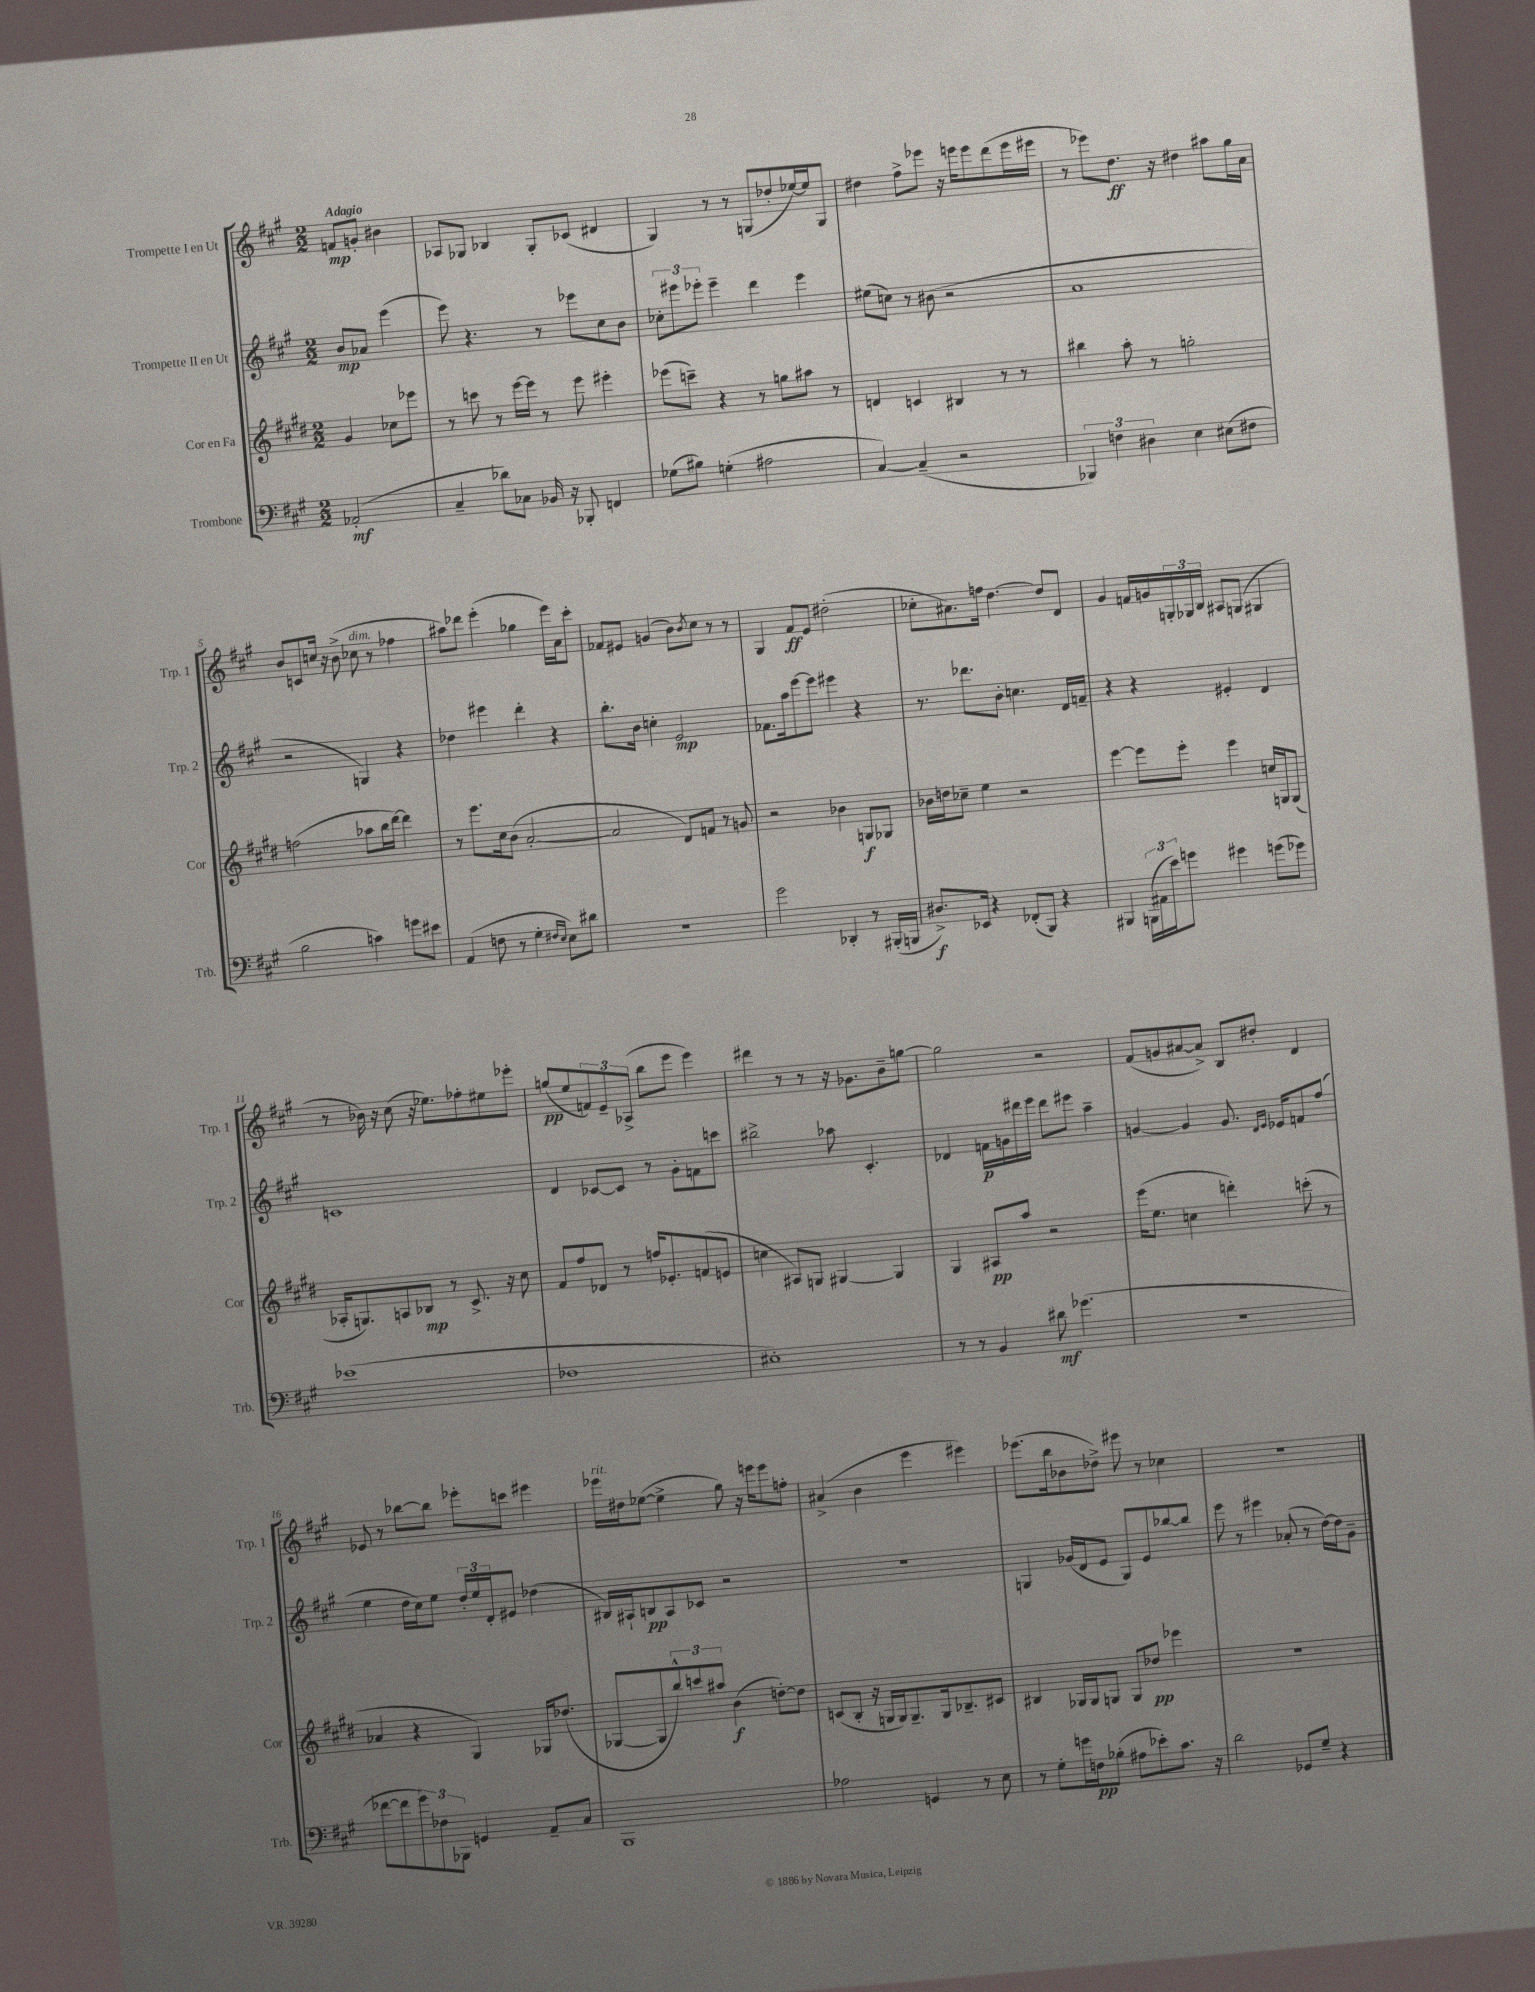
<<
\new StaffGroup <<
\new Staff = "s0" \with { instrumentName = "Trompette I en Ut" shortInstrumentName = "Trp. 1" } {
    \clef treble \key a \major \numericTimeSignature \time 2/2 \partial 2 \tempo "Adagio"
    f'8\mp g'8-. bis'4 |
    aes8 ges8 bes4 ges8-. ces'8( dis'4 |
    gis4) r8 r8 g8( des''8-. ees''16~) ees''16 g8 |
    dis''4 fis''8-> ees'''8 r16 e'''16 e'''8 d'''8( e'''16 eis'''16 |
    r8 ees'''8) d''8.\ff r16 dis''4 ais''8 gis''16 a'16 |
    b'8 c'8 c''16 r16 b'8->( ces''8^\markup { \italic "dim." } r8 fes''4 |
    ais''8) des'''8 e'''4-.( ges''4 e'''16) a'16 cis'''8-. |
    fes'8 eis'8 g'4( b'8) \acciaccatura { b'8 } cis''8 r8 r8 |
    gis4 fis'8\ff e'8 dis''2-.( |
    ces''8-. ais'8.) f''16 d''4.~ d''8 d'8 |
    gis'4 f'16 g'16 \tuplet 3/2 { g16-. ges16 b16 } ais8 g8( gis4 |
    r8 bes'16) r16 cis''8( r16 ees''8.) fes''8-. eis''8 ees'''8-. |
    g''8\pp( e''8 \tuplet 3/2 { f'8) e'8-- aes8->( } b''8 e'''8 e'''4) |
    dis'''4 r8 r8 r16 ges'8. b'8-- g''8~ |
    g''2 r2 |
    fis'8( g'8 ais'8~ ais'8->) b8 dis''8-. d'4 |
    ees'8 r8 bes''8~ bes''8 ees'''8-. c'''8 eis'''4 |
    ees'''16^\markup { \italic "rit." } dis''16 ees''8~( ees''4-> gis''8) r16 e'''16 e'''8 f''8-. |
    ais'4->( b'4 e'''4 eis'''4) |
    ees'''8.( b''16 bes'8 des''8->) eis'''8 r8 ces''4 |
    r1 \bar "|." |
}
\new Staff = "s1" \with { instrumentName = "Trompette II en Ut" shortInstrumentName = "Trp. 2" } {
    \clef treble \key a \major \numericTimeSignature \time 2/2 \partial 2
    b'8\mp aes'8 e'''4( |
    e'''8) r4. r8 ees'''8 cis''8 b'8 |
    \tuplet 3/2 { ces''8-. eis'''8 ees'''8-. } ees'''4-- d'''4 ees'''4 |
    eis''8( c''8) r8 bis'8( r2 |
    a'1 |
    r2 g4) r4 |
    des''4 eis'''4 d'''4-. r4 |
    b''8.-. b'16 c''4-. e'2\mp |
    fes'8. a''16 e'''8~ e'''8 eis'''4 r4 |
    r8. des'''8. b'8-. c''4. d'16 f'16-- |
    r4 r4 eis'4-. d'4 |
    c'1 |
    d'4 ces'8~ ces'8 r8 gis'8-. f'8 c'''8 |
    bis''2-> aes''8 cis'4.-. |
    des'4 f'16\p g'16 dis'''16 e'''16 dis'''8 eis'''8 a''4-- |
    g'4~ g'4 g'8. \grace { d'16 e'16 } ees'16 f'8 fis''8( |
    e''4 d''16 cis''16) e''8 \tuplet 3/2 { d''16-. e''16 d'16-. } eis'8 des''4( |
    bis16) ais16-! b8\pp ais8 ces'8 r2 |
    R1 |
    g4 ges'16( d'16 e'8 g8) e'8 bes''8~ bes''8 |
    e'''8 r8 eis'''4 aes'8-.( r8 d''16~) d''16 gis'8-- \bar "|." |
}
\new Staff = "s2" \with { instrumentName = "Cor en Fa" shortInstrumentName = "Cor" } {
    \clef treble \key e \major \numericTimeSignature \time 2/2 \partial 2
    gis'4 ces''8 ees'''8 |
    r8 c'''8 r8 e'''16~ e'''16 r8 e'''8 eis'''4-. |
    ees'''8( c'''8--) r4 r8 g''8 ais''8 r8 |
    d'4 c'4 bis4 r8 r8 |
    bis''4 a''8-. r8 g''2-. |
    f''2( aes''8 b''16 dis'''16~) dis'''4 |
    r8 e'''8. cis''16 b'8( a'2~-. |
    a'2 dis'8) f'8 r8 g'8 |
    r2 bes'4 g8\f ges8 |
    bes'16 d''16 ces''8-- e''4 r2 |
    e'''4~ e'''8 e'''8-. e'''4 c''16 g16 g8( |
    aes16-. g8.) a8 bes8\mp r8 cis'8.-> r16 cis''8 |
    fis'8 fis''8 des'8 r8 f''16 ees'8.-. f'8( e'8 |
    c''4 ais8) g8 gis4~ gis4 |
    gis4 ais8\pp a''8 r2 |
    e'''16( e''8. c''4 d'''4-.) c'''8-.( r8 |
    aes'4 r4 gis4) ges16 des''8.( |
    ges8~ ges8 \tuplet 3/2 { b''8-^) c'''8 ais''8 } b'4\f( d''8~-.) d''8 |
    c'8( b8-. r16 g16 g16) g8.-- g16 bes8.-- cis'8 |
    bis4 ges16 ges16 g8 g8 des''8\pp ees'''4 |
    R1 \bar "|." |
}
\new Staff = "s3" \with { instrumentName = "Trombone" shortInstrumentName = "Trb." } {
    \clef bass \key a \major \numericTimeSignature \time 2/2 \partial 2
    aes,2-.\mf( |
    cis4-- des'8) ces8 bes,16 r16 bes,,8-. f,4 |
    ges8( bis8) g4-.( ais2 |
    cis4~) cis4--( r2 |
    \tuplet 3/2 { bes,,4) f4 dis4 } e4 eis8( fis8 |
    b2 c'4) g'8 eis'8 |
    a,4( f8 r8 gis4-. \grace { fis16 e16 } e8) dis'8 |
    r1 |
    gis'2 des,4-. r8 bis,,16-.( b,,16 |
    dis8.->\f) ees,16 r4 fes,8-.( b,,8) r4 |
    bis,,4 \tuplet 3/2 { b,,16( ais,16 e'16) } g'8 gis'4 g'8( ges'8) |
    ees'1( |
    fes1 |
    eis1-.) |
    r8 r8 b,4 dis'8\mf ges'4.( |
    R1 |
    fes'8~ fes'8 \tuplet 3/2 { gis'8) fes8 bes,,8 } g,4 a,8-- cis8 |
    b,,1 |
    aes2 g,4 r8 e8 |
    r8 gis8-. g'16 f16\pp bes8-.( ais8 ees'8-.) cis'8. r16 |
    d'2 ges,8 gis8-- r4 \bar "|." |
}
>>
>>
